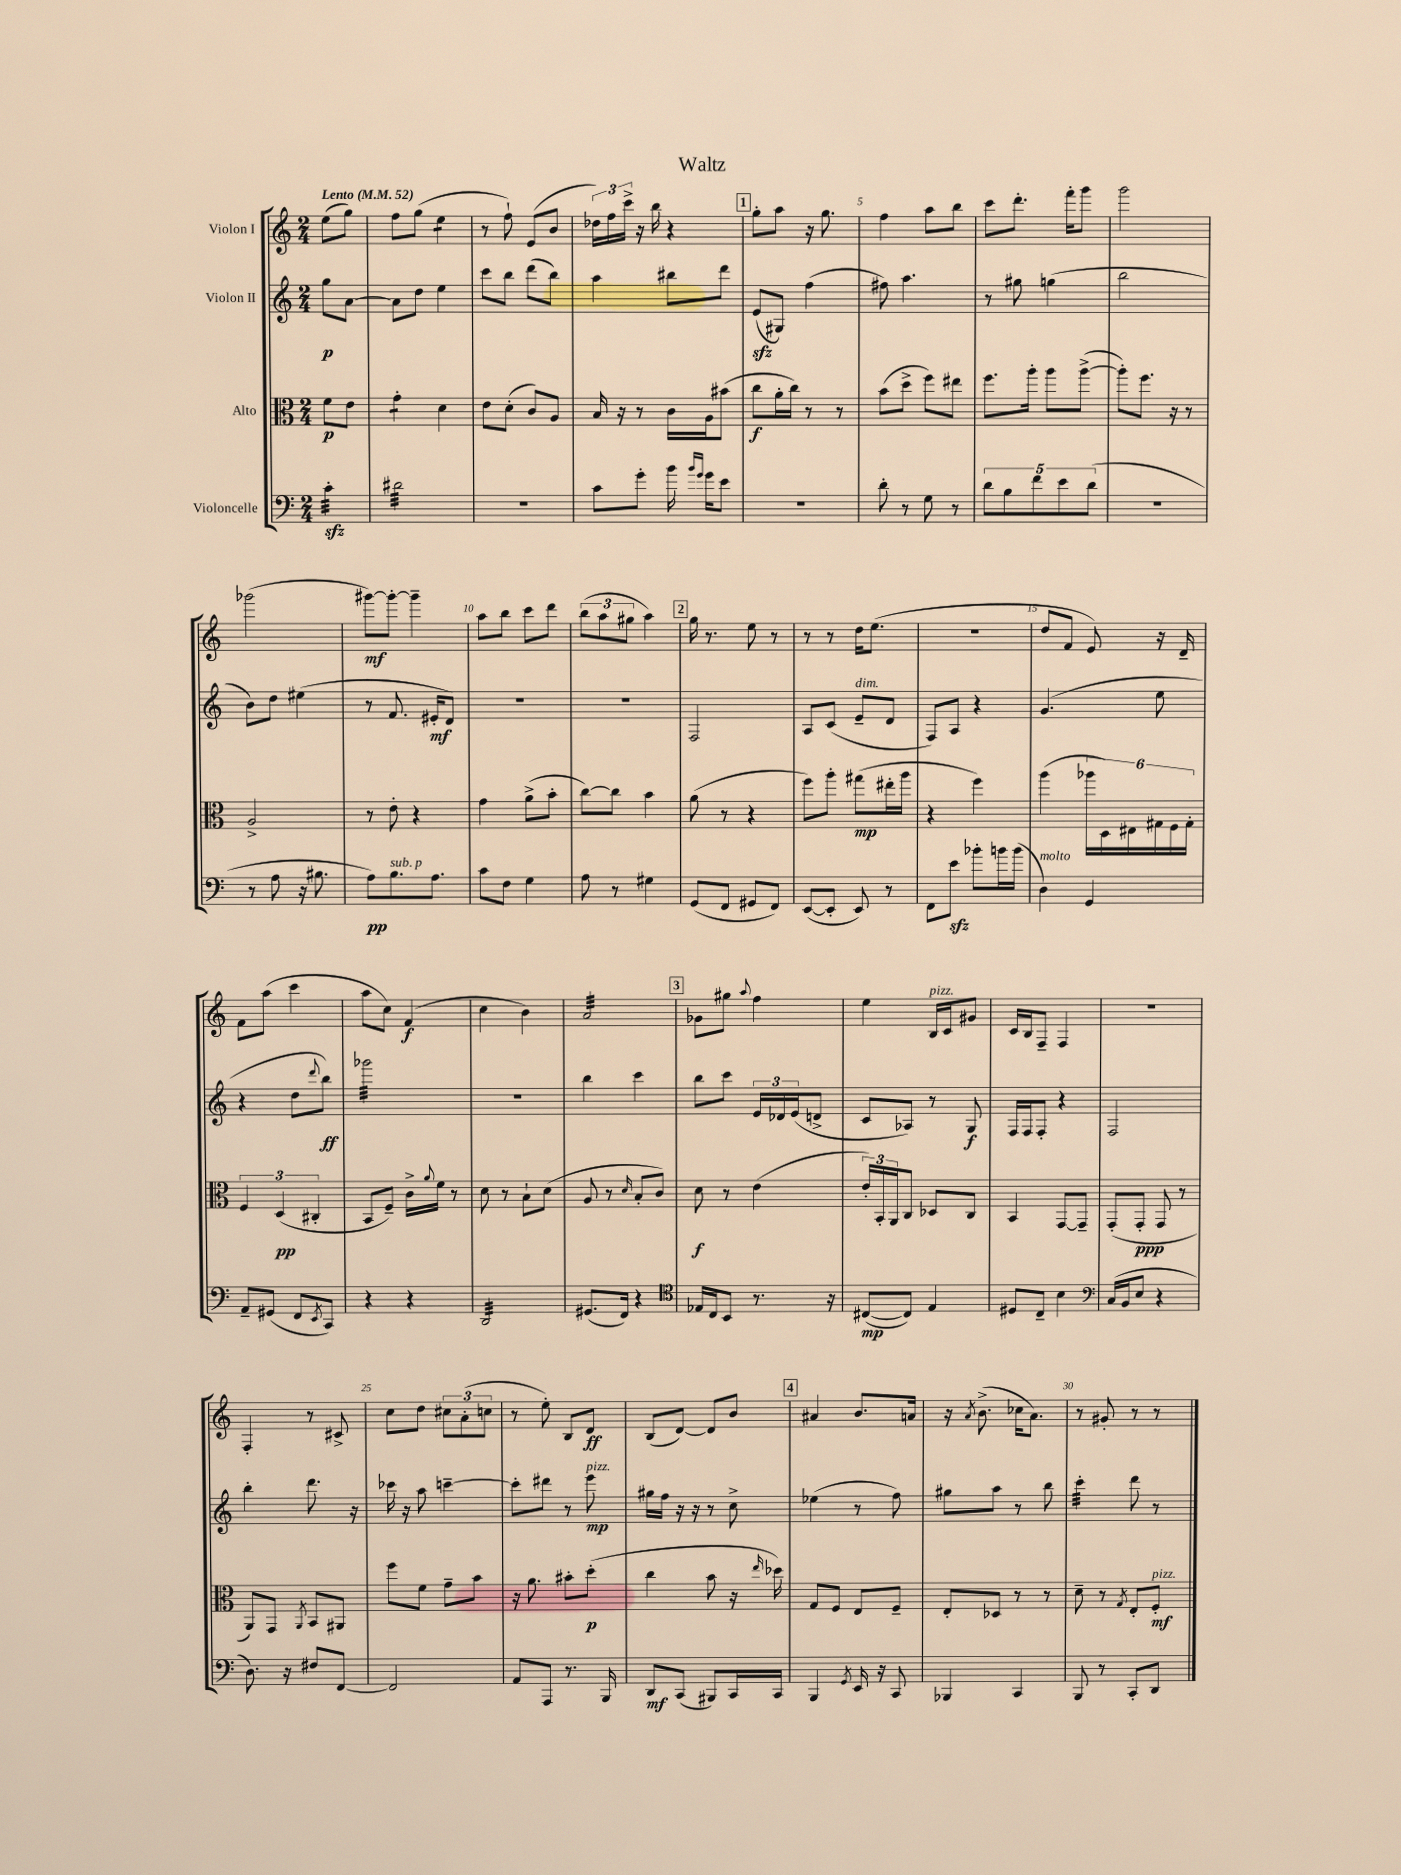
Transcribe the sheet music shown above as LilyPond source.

\header { title = "Waltz" }
<<
\new StaffGroup <<
\new Staff = "s0" \with { instrumentName = "Violon I" } {
    \clef treble \key c \major \numericTimeSignature \time 2/4 \partial 4 \tempo "Lento" 4 = 52
    e''8( g''8) |
    f''8 g''8( e''4:8 |
    r8 f''8-!) e'8( b'8 |
    \tuplet 3/2 { des''16) f''16 c'''16-> } r16 b''16 r4 |
    \mark \markup { \box "1" } g''8-. a''8 r16 g''8. |
    f''4 a''8 b''8 |
    c'''8 d'''8.-. f'''16-. g'''8 |
    g'''2 |
    ges'''2( |
    gis'''8~\mf) gis'''8~-. gis'''4-- |
    a''8 b''8 c'''8 d'''8 |
    \tuplet 3/2 { b''8( a''8 gis''8 } a''4) |
    \mark \markup { \box "2" } g''16 r8. e''8 r8 |
    r8 r8 d''16 e''8.( |
    r2 |
    d''8 f'8 e'8) r16 d'16-- |
    f'8 a''8( c'''4 |
    a''8 c''8) f'4\f( |
    c''4 b'4) |
    a'2:32 |
    \mark \markup { \box "3" } ges'8 gis''8 \appoggiatura { a''8 } f''4 |
    e''4 b16^\markup { \italic "pizz." } c'16 gis'8 |
    c'16 b16 f8-- f4 |
    R2 |
    f4-. r8 cis'8-> |
    c''8 d''8 \tuplet 3/2 { cis''8 a'8-.( c''8 } |
    r8 e''8-.) b8 d'8\ff |
    b8( d'8~) d'8 b'8 |
    \mark \markup { \box "4" } ais'4 b'8. a'16 |
    r16 \acciaccatura { a'8 } b'8.->( ces''16 a'8.) |
    r8 gis'8-. r8 r8 \bar "|." |
}
\new Staff = "s1" \with { instrumentName = "Violon II" } {
    \clef treble \key c \major \numericTimeSignature \time 2/4 \partial 4
    g''8\p a'8~ |
    a'8 d''8 e''4 |
    c'''8 b''8 d'''8( b''8) |
    a''4 bis''8 d'''8 |
    \mark \markup { \box "1" } e'8\sfz( gis8) f''4( |
    fis''8) a''4. |
    r8 gis''8 g''4( |
    b''2 |
    b'8) d''8 eis''4( |
    r8 f'8. eis'16-.\mf d'8) |
    R2 |
    R2 |
    \mark \markup { \box "2" } f2 |
    a8 c'8( e'8--^\markup { \italic "dim." } d'8 |
    f8) a8 r4 |
    g'4.( e''8 |
    r4 d''8 \appoggiatura { d'''8 } b''8\ff) |
    ges'''2:32 |
    r2 |
    b''4 c'''4 |
    \mark \markup { \box "3" } b''8 c'''8 \tuplet 3/2 { e'16 des'16 e'16( } d'8-> |
    c'8 aes8) r8 g8\f |
    f16 f16 f8-. r4 |
    f2 |
    b''4-. d'''8. r16 |
    ces'''16 r16 a''8 c'''4~-- |
    c'''8-. dis'''8 r8 e'''8\mp^\markup { \italic "pizz." } |
    gis''16 f''16 r16 r16 r8 c''8-> |
    \mark \markup { \box "4" } ees''4( r8 f''8) |
    gis''8 a''8 r8 b''8 |
    c'''4:32-. d'''8 r8 \bar "|." |
}
\new Staff = "s2" \with { instrumentName = "Alto" } {
    \clef alto \key c \major \numericTimeSignature \time 2/4 \partial 4
    f'8\p e'8 |
    g'4:8-. d'4 |
    e'8 d'8-.( c'8) a8 |
    b16 r16 r8 c'16 a16 bis'8( |
    \mark \markup { \box "1" } c''8\f a'16-. c''16) r8 r8 |
    b'8( d''8-> f''8) eis''8 |
    f''8. a''16-. a''8 a''8~->( |
    a''8-.) f''8. r16 r8 |
    a2-> |
    r8 e'8-. r4 |
    g'4 a'8->( b'8-. |
    c''8~) c''8 b'4 |
    \mark \markup { \box "2" } a'8( r8 r4 |
    f''8) a''8-. gis''8\mp( eis''16-. a''16 |
    r4 f''4) |
    a''4( \tuplet 6/4 { aes''16 d16) eis16 gis16 f16 gis16-. } |
    \tuplet 3/2 { f4 d4\pp( cis4-. } |
    b,8 f8--) c'16-> \appoggiatura { a'8 } f'16 r8 |
    d'8 r8 b8-! d'8( |
    a8 r8 \grace { d'16 } b8-. c'8) |
    \mark \markup { \box "3" } d'8\f r8 e'4( |
    \tuplet 3/2 { e'16-.) b,16-. a,16 } c8 des8 c8 |
    b,4 g,8~ g,8-- |
    g,8-.( g,8-.\ppp g,8 r8 |
    a,8) g,8 \acciaccatura { a,8 } b,8 ais,8 |
    f''8 f'8 g'8-- b'8 |
    r16 a'8. bis'8-. d''8-.\p( |
    c''4 b'8 r16 \grace { e''16 } des''16) |
    \mark \markup { \box "4" } g8 f8 e8 f8-- |
    e8-. des8 r8 r8 |
    d'8-- r8 \acciaccatura { g8 } e8-. f8-.\mf^\markup { \italic "pizz." } \bar "|." |
}
\new Staff = "s3" \with { instrumentName = "Violoncelle" } {
    \clef bass \key c \major \numericTimeSignature \time 2/4 \partial 4
    c'4:32-.\sfz |
    dis'2:32 |
    r2 |
    c'8 g'8-. b'16 \grace { b'16 g'16 } g'16 e'8 |
    \mark \markup { \box "1" } r2 |
    d'8-. r8 g8 r8 |
    \tuplet 5/4 { d'8 b8 f'8 e'8 d'8( } |
    R2 |
    r8 a8 r16 bis8. |
    a8\pp) b8.^\markup { \italic "sub. p" } a8. |
    c'8 f8 g4 |
    a8 r8 gis4 |
    \mark \markup { \box "2" } g,8( f,8 gis,8 f,8) |
    e,8~( e,8-. e,8) r8 |
    f,8 e'8\sfz bes'8-. b'16 b'16( |
    d4^\markup { \italic "molto" }) g,4 |
    a,8-- gis,8( f,8 \acciaccatura { e,8 } c,8) |
    r4 r4 |
    d,2:32 |
    gis,8.( f,16) r4 |
    \mark \markup { \box "3" } \clef tenor ees16 c16 b,8 r8. r16 |
    cis8~\mp( cis8) e4 |
    dis8 c8-- b4 |
    \clef bass c16( b,16 e8 r4 |
    d8.) r16 fis8 f,8~ |
    f,2 |
    a,8 a,,8 r8. b,,16 |
    d,8\mf c,8( bis,,8) c,16 c,16 |
    \mark \markup { \box "4" } b,,4 \acciaccatura { g,8 } e,16 r16 c,8 |
    bes,,4 c,4 |
    b,,8 r8 c,8-. d,8 \bar "|." |
}
>>
>>
\layout { \context { \Score \override BarNumber.break-visibility = ##(#f #t #t) barNumberVisibility = #(every-nth-bar-number-visible 5) } }
